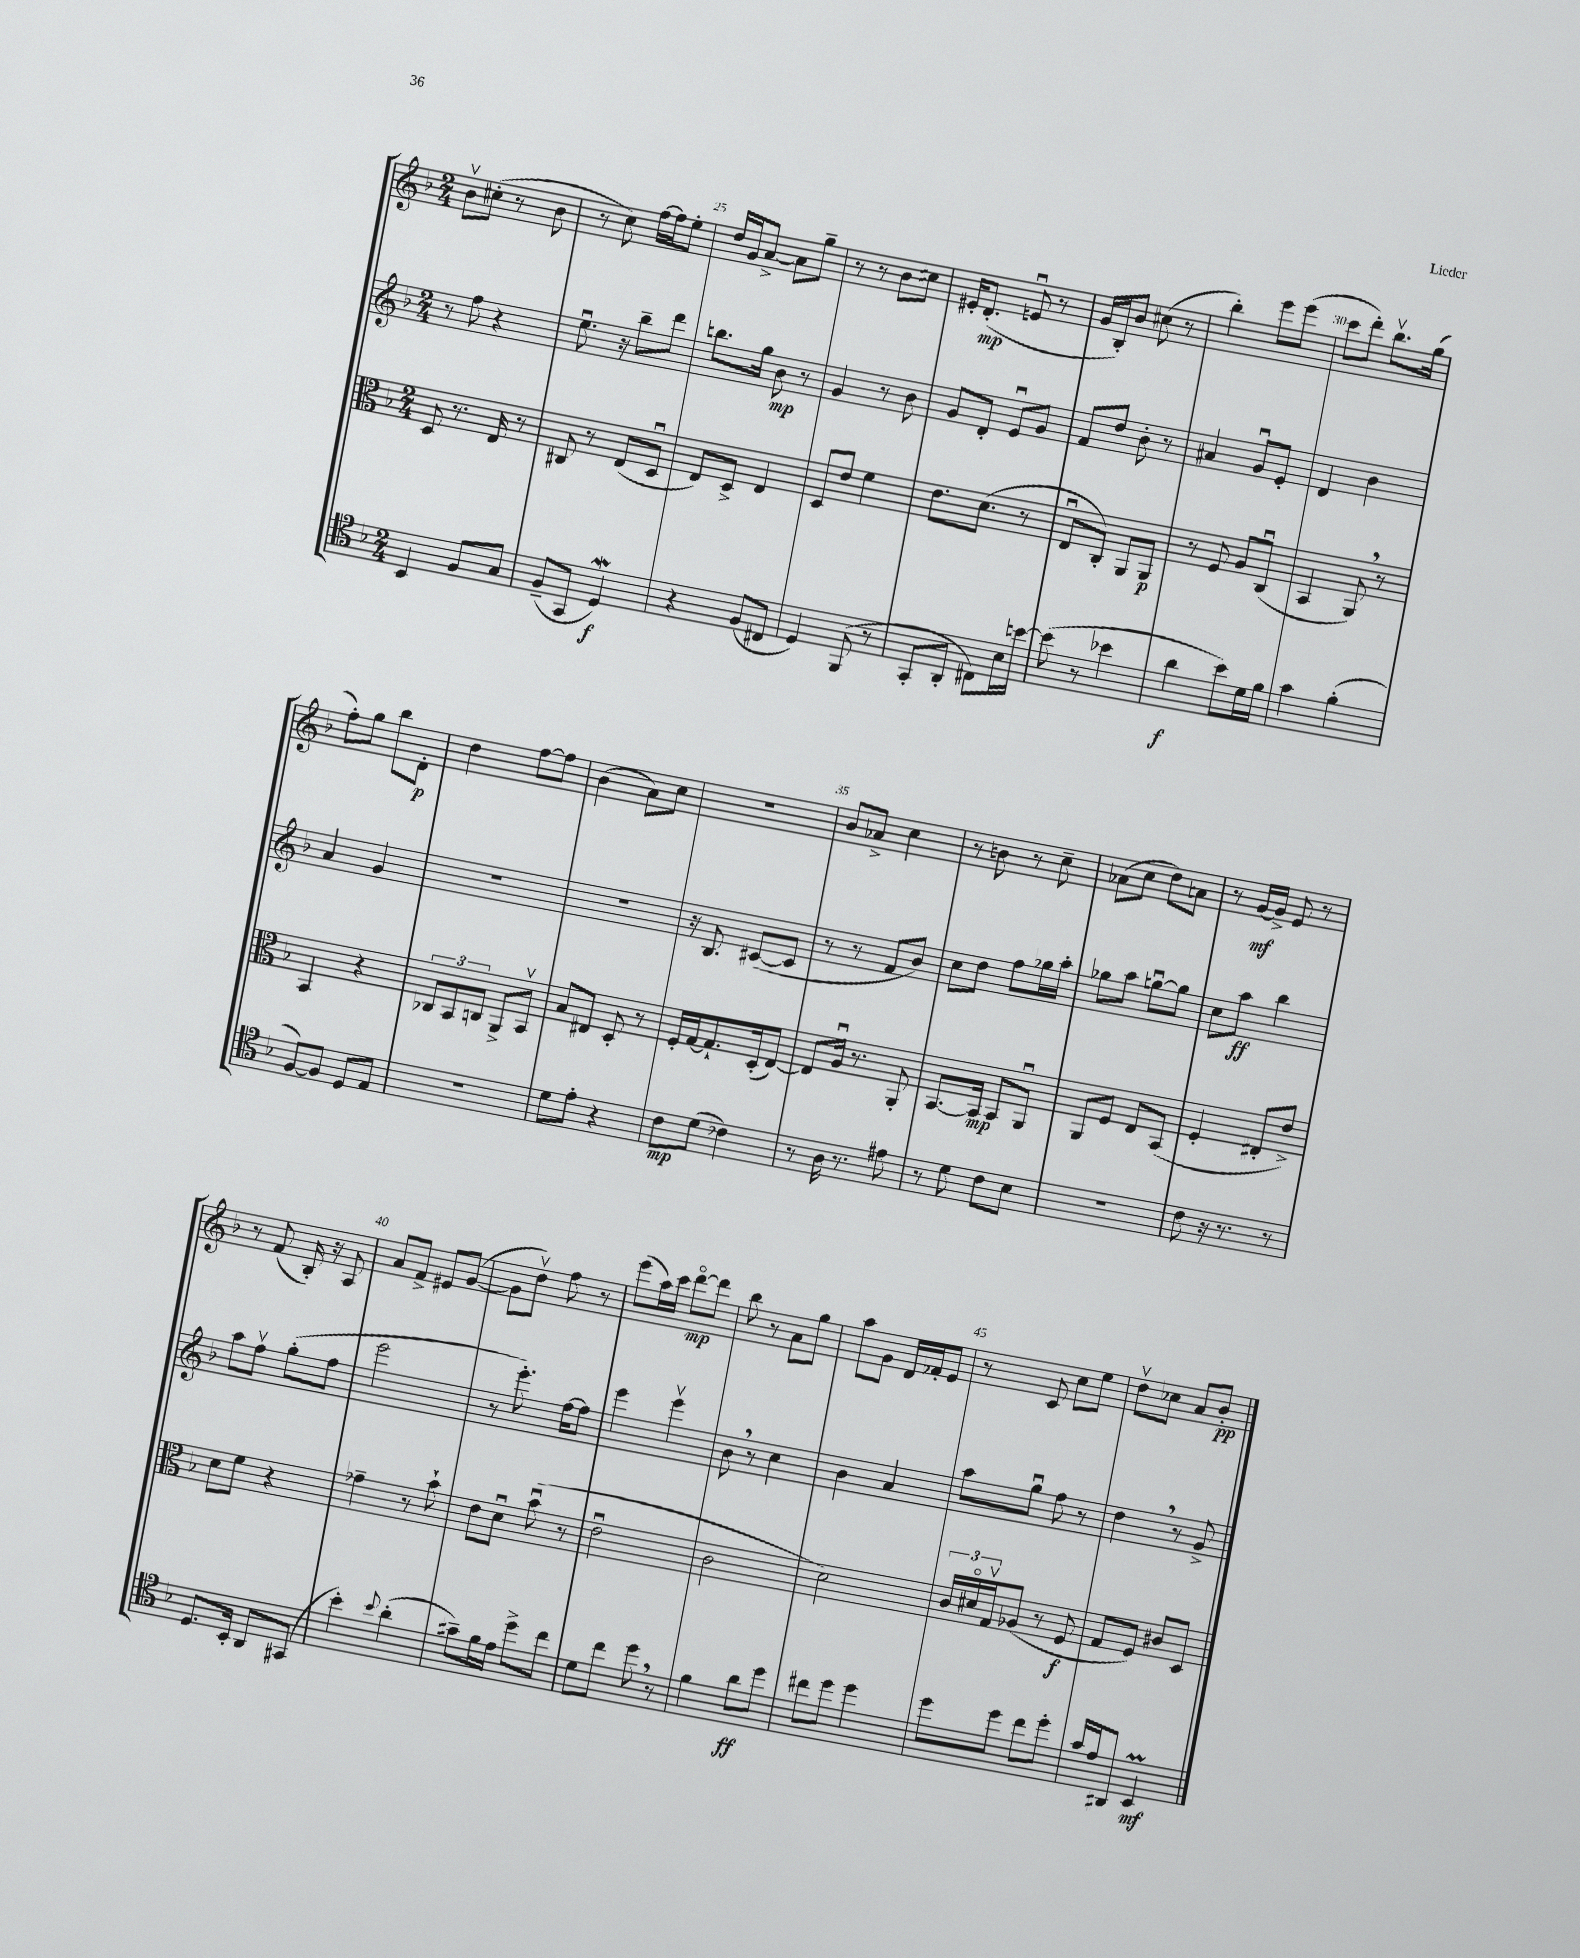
<<
\new StaffGroup <<
\new Staff = "s0" {
    \clef treble \key f \major \numericTimeSignature \time 2/4
    bes'8\upbow cis''8-.( r8 bes'8 |
    r8 c''8) f''16~ f''16 e''8-. |
    d''16 g'16 a'8~-> a'8 g''8-- |
    r8 r8 bes'8 cis''8 |
    eis'16-. d'8.-.\mp( e'8\downbow r8 |
    g'16 bes16-.) bes'8 cis''8( r8 |
    bes''4-.) e'''8 e'''8( |
    c'''8 d'''8-.) bes''8.\upbow g''16( |
    f''8-.) g''8 bes''8 d'8-.\p |
    d''4 f''8~ f''8 |
    bes'4( a'8) c''8 |
    R2 |
    bes'8 aes'8-> c''4 |
    r8 b'8 r8 c''8-- |
    aes'8( c''8 d''8) a'8 |
    r8 g'16~\mf g'16-> e'8 r8 |
    r8 f'8( bes16-.) r16 a8 |
    a'8 f'8-> eis'8 g'8~( |
    g'8 d''8\upbow) f''8 r8 |
    e'''8( a''16) c'''16 d'''8~\flageolet\mp d'''8 |
    bes''8 r8 a'8 g''8 |
    a''8 g'8 d'16 fes'16-. e'8 |
    r8 c'8 c''8 e''8 |
    d''8\upbow ces''8 a'8 bes'8-.\pp \bar "|." |
}
\new Staff = "s1" {
    \clef treble \key f \major \numericTimeSignature \time 2/4
    r8 f''8 r4 |
    e''8.\downbow r16 bes''8-- d'''8 |
    b''8. g''16 bes'8\mp r8 |
    g'4 r8 bes'8 |
    g'8 d'8-. e'8\downbow g'8 |
    f'8 d''8 bes'8-. r8 |
    ais'4 g'8\downbow e'8-. |
    d'4 bes'4 |
    a'4 g'4 |
    R2 |
    R2 |
    r16 bes8. cis'8~( cis'8 |
    r8 r8 f'8 bes'8) |
    c''8 d''8 f''8 ges''16 a''16-. |
    ges''8 a''8 g''8~\downbow g''8 |
    c''8 a''8\ff bes''4 |
    a''8 f''8\upbow g''8-.( f''8 |
    e'''2 |
    r8 e'''8.-.) f''16~ f''8 |
    e'''4 e'''4\upbow |
    bes'8 \breathe r8 c''4 |
    bes'4 a'4 |
    a''8 g''8\downbow f''8 r8 |
    d''4 \breathe r8 g'8-> \bar "|." |
}
\new Staff = "s2" {
    \clef alto \key f \major \numericTimeSignature \time 2/4
    d8 r8. e16 r8 |
    cis8 r8 e8( d8\downbow |
    e8) d8-> e4 |
    d8 e'8 f'4 |
    e'8. d'8.( r8 |
    e8\downbow c8-.) a,8 a,8\p |
    r8 f8 a8 c8\downbow( |
    bes,4 a,8) \breathe r8 |
    bes,4 r4 |
    \tuplet 3/2 { ces8 bes,8 c8 } a,8-> bes,8\upbow |
    bes8 eis8 d8-. r8 |
    f16-. g16~ g8.-! d16-.( e8~) |
    e8 a16\downbow r8. a,8-. |
    bes,8.~ bes,16\mp bes,8 a,8\downbow |
    a,8 f8 e8 bes,8( |
    f4-. eis8-. e'8->) |
    d'8 f'8 r4 |
    ges'4-- r8 bes'8-! |
    e'8 d'8\downbow bes'8\downbow( r8 |
    e'2\downbow |
    c'2 |
    d'2) |
    \tuplet 3/2 { c'16 dis'16\flageolet g16\upbow } aes8( r8 f8\f |
    g8 f8) cis'8 d8 \bar "|." |
}
\new Staff = "s3" {
    \clef tenor \key f \major \numericTimeSignature \time 2/4
    bes,4 f8 g8 |
    f8--( g,8 d4\mordent\f) |
    r4 f8( cis8 |
    d4) f,8( r8 |
    g,8-. a,8-. cis8) bes16 b'16~ |
    b'8( r8 bes'4 |
    a'4\f bes'8) d'16 f'16 |
    g'4 f'4-.( |
    f8~) f8 d8 e8 |
    r2 |
    d'8 e'8-. r4 |
    c'8\mp d'8( ces'4) |
    r8 a16 r8. eis'8 |
    r8 d'8 c'8 bes8 |
    r2 |
    c'8 r16 r8. r8 |
    d8. bes,16-. a,8 gis,8( |
    bes'4-.) \appoggiatura { bes'8 } a'4-.( |
    gis'8--) f'16 e'16 d''8-> c''8 |
    d'8 c''8 d''8 \breathe r8 |
    f'4 a'8\ff d''8 |
    cis''8 d''8 d''4 |
    d''8 d''8 c''8 d''8-. |
    g'16 e'16 ais,8 bes,4\prall\mf \bar "|." |
}
>>
>>
\layout { \context { \Score currentBarNumber = #23 \override BarNumber.break-visibility = ##(#f #t #t) barNumberVisibility = #(every-nth-bar-number-visible 5) } }
